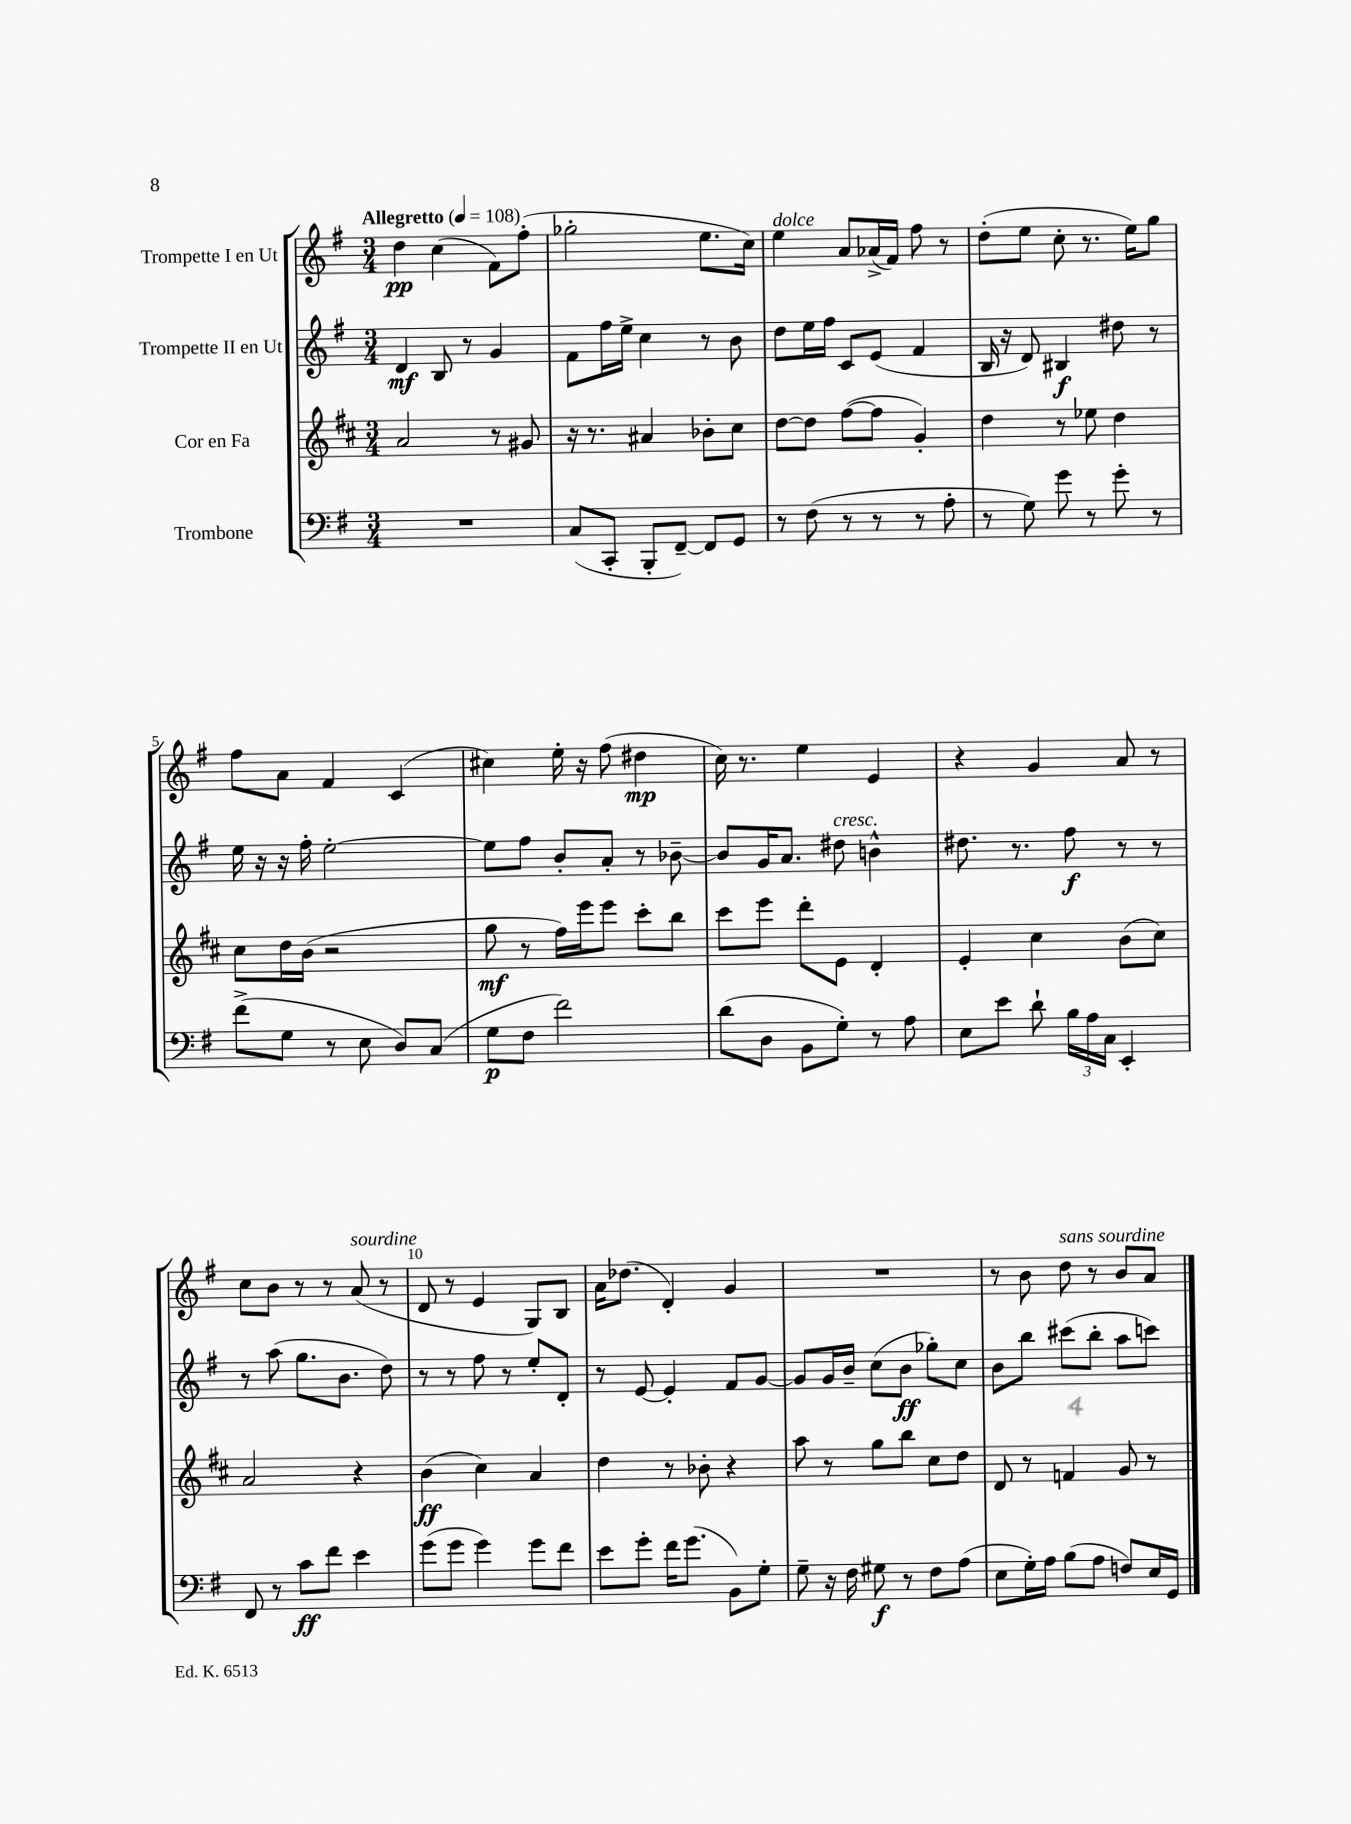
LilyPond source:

<<
\new StaffGroup <<
\new Staff = "s0" \with { instrumentName = "Trompette I en Ut" } {
    \clef treble \key g \major \numericTimeSignature \time 3/4 \tempo "Allegretto" 4 = 108
    \autoBeamOff d''4\pp c''4( fis'8[) fis''8]-.( |
    ges''2-. e''8.[ c''16]) |
    e''4^\markup { \italic "dolce" } a'8[ aes'16->( fis'16]) fis''8 r8 |
    d''8[-.( e''8] c''8-. r8. e''16[) g''8] |
    fis''8[ a'8] fis'4 c'4( |
    cis''4) e''16-. r16 fis''8( dis''4\mp |
    c''16) r8. e''4 e'4 |
    r4 g'4 a'8 r8 |
    c''8[ b'8] r8 r8 a'8^\markup { \italic "sourdine" }( r8 |
    d'8 r8 e'4 g8[) b8] |
    a'16[ des''8.]( d'4-.) g'4 |
    R2. |
    r8 b'8 d''8^\markup { \italic "sans sourdine" } r8 b'8[ a'8] \bar "|." |
}
\new Staff = "s1" \with { instrumentName = "Trompette II en Ut" } {
    \clef treble \key g \major \numericTimeSignature \time 3/4
    \autoBeamOff d'4\mf b8 r8 g'4 |
    fis'8[ fis''16 e''16]-> c''4 r8 b'8 |
    d''8[ e''16 fis''16] c'8[ e'8]( fis'4 |
    b16 r16 d'8) bis4\f dis''8 r8 |
    e''16 r16 r16 fis''16-. e''2~-. |
    e''8[ fis''8] b'8[-. a'8]-. r8 bes'8~-- |
    bes'8[ g'16 a'8.] dis''8^\markup { \italic "cresc." } b'4-^ |
    dis''8. r8. fis''8\f r8 r8 |
    r8 a''8( g''8.[ b'8.] d''8) |
    r8 r8 fis''8 r8 e''8[-. d'8]-. |
    r8 e'8~ e'4-. fis'8[ g'8]~ |
    g'8[ g'16 b'16]-- c''8[( b'8]\ff ges''8[-.) c''8] |
    b'8[ b''8] cis'''8[( b''8]-. a''8[ c'''8]) \bar "|." |
}
\new Staff = "s2" \with { instrumentName = "Cor en Fa" } {
    \clef treble \key d \major \numericTimeSignature \time 3/4
    \autoBeamOff a'2 r8 gis'8 |
    r16 r8. ais'4 bes'8[-. cis''8] |
    d''8[~ d''8] fis''8[~( fis''8] g'4-.) |
    d''4 r8 ees''8 d''4 |
    cis''8[ d''16 b'16]( r2 |
    g''8\mf r8 fis''16[) e'''16 e'''8] cis'''8[-. b''8] |
    cis'''8[ e'''8] d'''8[-. e'8] d'4-. |
    e'4-. cis''4 b'8[( cis''8]) |
    a'2 r4 |
    b'4\ff( cis''4) a'4 |
    d''4 r8 bes'8-. r4 |
    a''8 r8 g''8[ b''8] cis''8[ d''8] |
    d'8 r8 f'4 g'8 r8 \bar "|." |
}
\new Staff = "s3" \with { instrumentName = "Trombone" } {
    \clef bass \key g \major \numericTimeSignature \time 3/4
    \autoBeamOff R2. |
    c8[( c,8]-. b,,8[-. fis,8]~--) fis,8[ g,8] |
    r8 fis8( r8 r8 r8 a8-. |
    r8 g8) g'8 r8 g'8-. r8 |
    fis'8[->( g8] r8 e8 d8[) c8]( |
    g8[\p fis8] fis'2) |
    d'8[( d8] b,8[ g8]-.) r8 a8 |
    e8[ e'8] d'8-! \tuplet 3/2 { b16[ a16 c16] } e,4-. |
    fis,8 r8 c'8[\ff fis'8] e'4 |
    g'8[( g'8] g'4) g'8[ fis'8] |
    e'8[ g'8]-. fis'16[ g'8.]( b,8[) g8]-. |
    g8-- r16 fis16 gis8\f r8 fis8[ a8]( |
    e8[ g16-.) a16] b8[( a8] f8[) e16 g,16] \bar "|." |
}
>>
>>
\layout { \context { \Score \override BarNumber.break-visibility = ##(#f #t #t) barNumberVisibility = #(every-nth-bar-number-visible 5) } }
